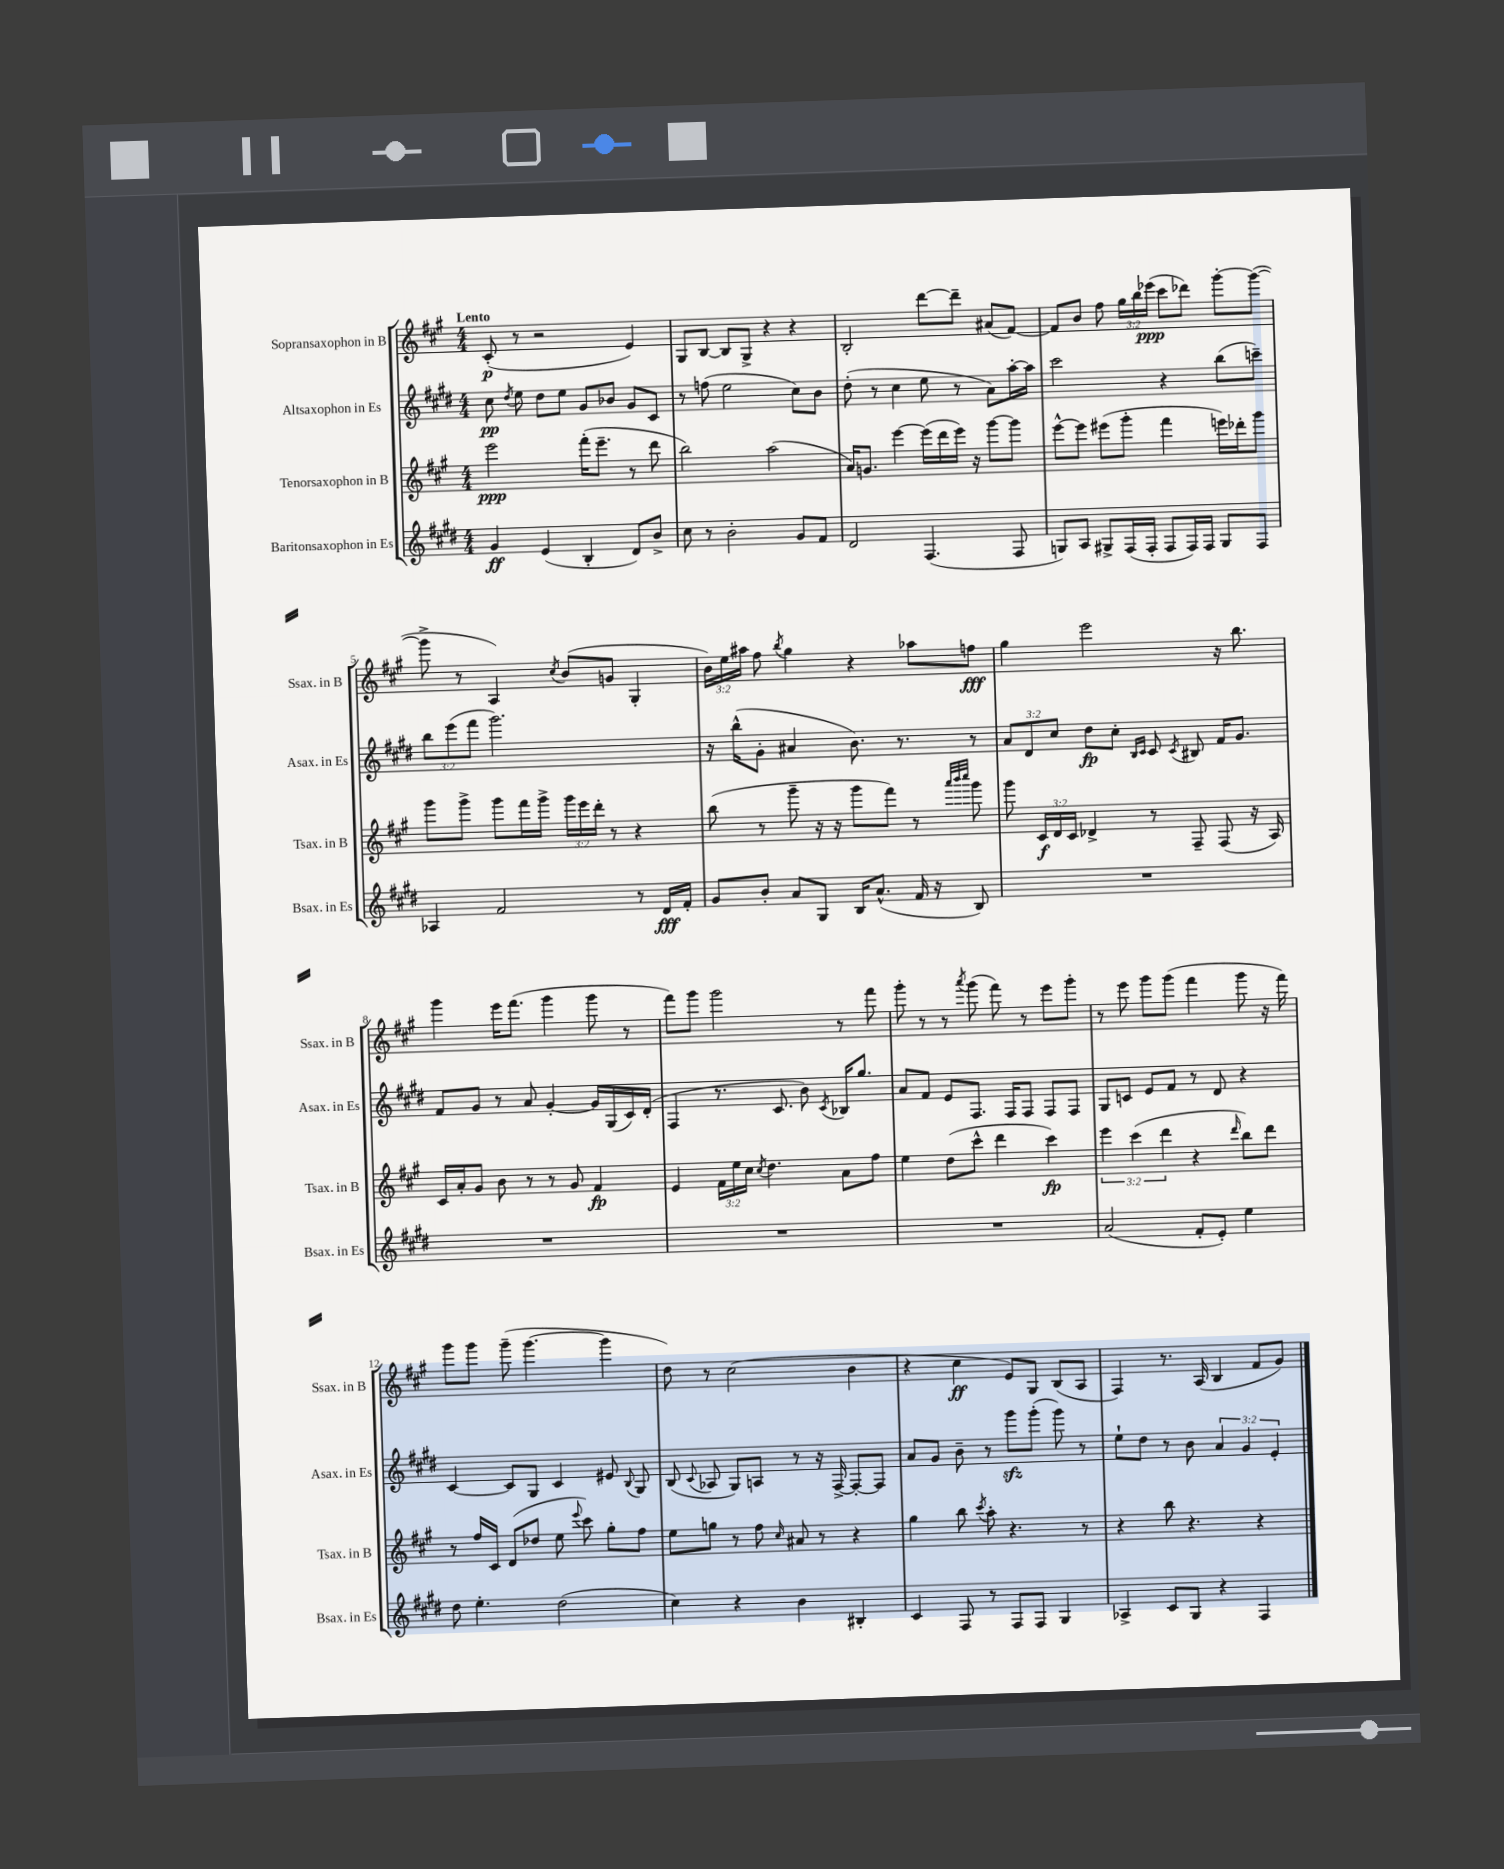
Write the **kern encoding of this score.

**kern	**dynam	**kern	**dynam	**kern	**dynam	**kern	**dynam
*part4	*part4	*part3	*part3	*part2	*part2	*part1	*part1
*staff4	*staff4	*staff3	*staff3	*staff2	*staff2	*staff1	*staff1
*I"Baritonsaxophon in Es	*	*I"Tenorsaxophon in B	*	*I"Altsaxophon in Es	*	*I"Sopransaxophon in B	*
*I'Bsax. in Es	*	*I'Tsax. in B	*	*I'Asax. in Es	*	*I'Ssax. in B	*
*clefG2	*	*clefG2	*	*clefG2	*	*clefG2	*
*k[f#c#g#d#]	*	*k[f#c#g#]	*	*k[f#c#g#d#]	*	*k[f#c#g#]	*
*M4/4	*	*M4/4	*	*M4/4	*	*M4/4	*
=1	=1	=1	=1	=1	=1	=1	=1
!	!	!	!	!	!	!LO:TX:a:B:t=Lento	!
4g#/	ff	2eee\	ppp	8cc#\	pp	(8c#'/	p
.	.	.	.	8qdd#/	.	.	.
.	.	.	.	8ee\	.	8r	.
(4e/	.	.	.	8dd#\L	.	2r	.
.	.	.	.	8ee\J	.	.	.
4B'/	.	(16fff#'\KL	.	8g#/L	.	.	.
.	.	8.eee~\J	.	.	.	.	.
.	.	.	.	8b-X/J	.	.	.
8d#/L)	.	8r	.	8g#/L	.	4e/)	.
8b^/J	.	8ddd\	.	8c#/J	.	.	.
=2	=2	=2	=2	=2	=2	=2	=2
8cc#\	.	2bb\)	.	8r	.	8G#/L	.
8r	.	.	.	(8ffn\	.	[8B/J	.
2b'\	.	.	.	2ee\	.	8B/L]	.
.	.	.	.	.	.	8G#^/J	.
.	.	(2aa\	.	.	.	4r	.
8g#/L	.	.	.	8cc#\L)	.	4r	.
8f#/J	.	.	.	8b\J	.	.	.
=3	=3	=3	=3	=3	=3	=3	=3
2d#/	.	16a/KL)	.	(8dd#'\	.	2B'/	.
.	.	8.gn/J	.	.	.	.	.
.	.	.	.	8r	.	.	.
.	.	[4eee\	.	4cc#\	.	.	.
(4.F#/	.	(16eee\LL]	.	8ee\	.	[8ddd\L	.
.	.	16ddd\	.	.	.	.	.
.	.	16eee\JJ)	.	8r	.	8ddd~\J]	.
.	.	16r	.	.	.	.	.
.	.	[8ggg#\L	.	8a\L)	.	(8a#X/L	.
8F#/	.	8ggg#\J]	.	[16aa'\L	.	[8f#/J)	.
.	.	.	.	16aa\JJ]	.	.	.
=4	=4	=4	=4	=4	=4	=4	=4
8Gn/L)	.	[8eee^^\L	.	2ccc#\	.	8f#/L]	.
8A/J	.	8eee\J]	.	.	.	8b/J	.
8G#X^/L	.	(8eee#X\L	.	.	.	8ff#\	.
(16F#/L	.	8ggg#'\J	.	.	.	24gg#\LL	.
.	.	.	.	.	.	24bb\	.
16F#'/JJ	.	.	.	.	.	.	.
.	.	.	.	.	.	(24eee-X\JJ	ppp
8F#/L	.	4fff#\	.	4r	.	8ccc#\L	.
16F#/L)	.	.	.	.	.	8ddd-X\J)	.
16F#/JJ	.	.	.	.	.	.	.
8G#/L	.	16eeen\LL)	.	(8bb\L	.	[8ggg#'\L	.
.	.	16ddd-X'\J	.	.	.	.	.
8F#/J	.	8ggg#\J	.	8cccn~\J)	.	(8ggg#\J_	.
!!LO:LB:g=z
=5	=5	=5	=5	=5	=5	=5	=5
4A-X/	.	8ggg#\L	.	12bb\L	.	8ggg#^\]	.
.	.	.	.	(12eee\	.	.	.
.	.	8ggg#^\J	.	.	.	8r	.
.	.	.	.	12fff#\J	.	.	.
2f#/	.	8ggg#\L	.	2.ggg#\)	.	4A/)	.
.	.	16fff#\L	.	.	.	.	.
.	.	16ggg#^\JJ	.	.	.	.	.
.	.	.	.	.	.	8qcc#/	.
.	.	24ggg#\LL	.	.	.	(8b/L	.
.	.	24eee\	.	.	.	.	.
.	.	24ddd'\JJ	.	.	.	.	.
.	.	8r	.	.	.	8gn/J	.
8r	.	4r	.	.	.	4G#'/	.
16d#/LL	fff	.	.	.	.	.	.
16f#'/JJ	.	.	.	.	.	.	.
=6	=6	=6	=6	=6	=6	=6	=6
8g#/L	.	(8bb\	.	16r	.	24b\LL)	.
.	.	.	.	.	.	24ee\	.
.	.	.	.	(16bb^^\KL	.	.	.
.	.	.	.	.	.	24aa#X\JJ	.
8b'/J	.	8r	.	8g#'\J	.	8ff#\	.
.	.	.	.	.	.	8qbb/	.
8a/L	.	8ggg#~\	.	4a#X/	.	4gg#\	.
8G#/J	.	16r	.	.	.	.	.
.	.	16r	.	.	.	.	.
16B/KL	.	8ggg#\L	.	8.b\)	.	4r	.
(8.a^^/J	.	.	.	.	.	.	.
.	.	8fff#\J)	.	.	.	.	.
.	.	.	.	8.r	.	.	.
16f#/	.	8r	.	.	.	8aa-X\L	.
16r	.	.	.	.	.	.	.
.	.	32qqaaa/LLL	.	.	.	.	.
.	.	32qqbbb/	.	.	.	.	.
.	.	32qqcccc#/JJJ	.	.	.	.	.
8B/)	.	8ggg#\	.	8r	.	8ffn\J	fff
=7	=7	=7	=7	=7	=7	=7	=7
1r	.	8ggg#\	.	12a/L	.	4gg#\	.
.	.	.	.	12d#/	.	.	.
.	.	24c#/LL	f	.	.	.	.
.	.	24d/	.	12cc#/J	.	.	.
.	.	24c#/JJ	.	.	.	.	.
.	.	4d-X^/	.	8dd#\L	fp	2eee\	.
.	.	.	.	8cc#'\J	.	.	.
.	.	.	.	16qqB/LL	.	.	.
.	.	.	.	16qqc#/JJ	.	.	.
.	.	8r	.	8c#/	.	.	.
.	.	.	.	8qc#/	.	.	.
.	.	8F#~/	.	8B#X/	.	.	.
.	.	(8F#/	.	16f#/KL	.	16r	.
.	.	.	.	8.g#/J	.	8.bb\	.
.	.	16r	.	.	.	.	.
.	.	16A/)	.	.	.	.	.
!!LO:LB:g=z
=8	=8	=8	=8	=8	=8	=8	=8
1r	.	16c#/LL	.	8f#/L	.	4ggg#\	.
.	.	16a'/J	.	.	.	.	.
.	.	8g#/J	.	8g#/J	.	.	.
.	.	8b\	.	8r	.	16eee\KL	.
.	.	.	.	.	.	(8.fff#\J	.
.	.	8r	.	8a/	.	.	.
.	.	8r	.	[4g#'/	.	4ggg#\	.
.	.	8g#/	.	.	.	.	.
.	.	4f#/	fp	16g#/LL]	.	8ggg#\	.
.	.	.	.	(16G#/	.	.	.
.	.	.	.	16c#/)	.	8r	.
.	.	.	.	(16d#'/JJ	.	.	.
=9	=9	=9	=9	=9	=9	=9	=9
1r	.	4e/	.	4F#/	.	8fff#\L)	.
.	.	.	.	.	.	8ggg#\J	.
.	.	24f#\LL	.	8.r	.	2ggg#\	.
.	.	24ee\	.	.	.	.	.
.	.	24cc#\JJ	.	.	.	.	.
.	.	8qcc#/	.	.	.	.	.
.	.	4.dd\	.	.	.	.	.
.	.	.	.	8.c#/	.	.	.
.	.	.	.	8b\)	.	.	.
.	.	.	.	8qc#/	.	.	.
.	.	8a\L	.	16B-X/KL	.	8r	.
.	.	.	.	8.gg#/J	.	.	.
.	.	8ff#\J	.	.	.	8fff#\	.
=10	=10	=10	=10	=10	=10	=10	=10
1r	.	4ee\	.	8a/L	.	8ggg#'\	.
.	.	.	.	8f#/J	.	8r	.
.	.	(8dd\L	.	8e/L	.	8r	.
.	.	.	.	.	.	8qaaa/	.
.	.	8ccc#^^\J	.	8.F#/J	.	(8ggg#\	.
.	.	4ddd\	.	.	.	8fff#\)	.
.	.	.	.	16F#/KL	.	.	.
.	.	.	.	8F#/J	.	8r	.
.	.	4ccc#\)	fp	8F#/L	.	8eee\L	.
.	.	.	.	8F#/J	.	8ggg#'\J	.
=11	=11	=11	=11	=11	=11	=11	=11
(2a/	.	6eee\	.	8G#/L	.	8r	.
.	.	.	.	8cn/J	.	8eee\	.
.	.	(6ccc#\	.	.	.	.	.
.	.	.	.	8e/L	.	8ggg#\L	.
.	.	6ddd\	.	.	.	.	.
.	.	.	.	8f#/J	.	(8ggg#\J	.
8f#'/L	.	4r	.	8r	.	4fff#\	.
8e'/J)	.	.	.	8d#/	.	.	.
.	.	16qqddd/	.	.	.	.	.
4ee\	.	8bb\L)	.	4r	.	8ggg#\	.
.	.	8ddd\J	.	.	.	16r	.
.	.	.	.	.	.	16fff#\)	.
!!LO:LB:g=z
=12	=12	=12	=12	=12	=12	=12	=12
8dd#\	.	8r	.	[4c#/	.	8ggg#\L	.
4.ee'\	.	16ff#/LL	.	.	.	8ggg#\J	.
.	.	16c#/JJ	.	.	.	.	.
.	.	(8d/L	.	8c#/L]	.	(8ggg#~\	.
.	.	8dd-X/J	.	8G#/J	.	[4.ggg#\	.
(2dd#\	.	8ee\	.	4c#/	.	.	.
.	.	8qqeee/	.	.	.	.	.
.	.	8ccc#\)	.	.	.	.	.
.	.	8gg#'\L	.	8e#X/	.	4ggg#\]	.
.	.	.	.	8qqB/	.	.	.
.	.	8ff#\J	.	8G#/	.	.	.
=13	=13	=13	=13	=13	=13	=13	=13
4cc#\)	.	8ee\L	.	(8B/	.	8dd\)	.
.	.	.	.	8qqc#/	.	.	.
.	.	8ggn\J	.	8A-X/	.	8r	.
4r	.	8r	.	8G#/L)	.	(2cc#\	.
.	.	8ff#\	.	8An/J	.	.	.
.	.	16qqcc#/	.	.	.	.	.
4b\	.	8a#X/	.	8r	.	.	.
.	.	8r	.	16r	.	.	.
.	.	.	.	[16F#^/	.	.	.
4B#X'/	.	4r	.	8F#'/L_	.	4b\	.
.	.	.	.	8F#/J]	.	.	.
=14	=14	=14	=14	=14	=14	=14	=14
4c#/	.	4gg#\	.	8a/L	.	4r	.
.	.	.	.	8g#/J	.	.	.
8F#/	.	8bb\	.	8b~\	.	4cc#\	ff
.	.	8qccc#/	.	.	.	.	.
8r	.	8aa'\	.	8r	.	.	.
8F#/L	.	4.r	.	8ggg#zz\L	.	8e/L)	.
8F#/J	.	.	.	(8ggg#'\J	.	8G#/J	.
4G#/	.	.	.	8ggg#\)	.	(8B/L	.
.	.	8r	.	8r	.	8A/J	.
=15	=15	=15	=15	=15	=15	=15	=15
4A-X^/	.	4r	.	8ee`\L	.	4F#/)	.
.	.	.	.	8dd#\J	.	.	.
8c#/L	.	8bb\	.	8r	.	8.r	.
8G#/J	.	4.r	.	8b\	.	.	.
.	.	.	.	.	.	(16A/	.
4r	.	.	.	6a/	.	4B/	.
.	.	.	.	6g#/	.	.	.
4F#/	.	4r	.	.	.	8f#/L	.
.	.	.	.	6e'/	.	.	.
.	.	.	.	.	.	8g#/J)	.
==	==	==	==	==	==	==	==
*-	*-	*-	*-	*-	*-	*-	*-
